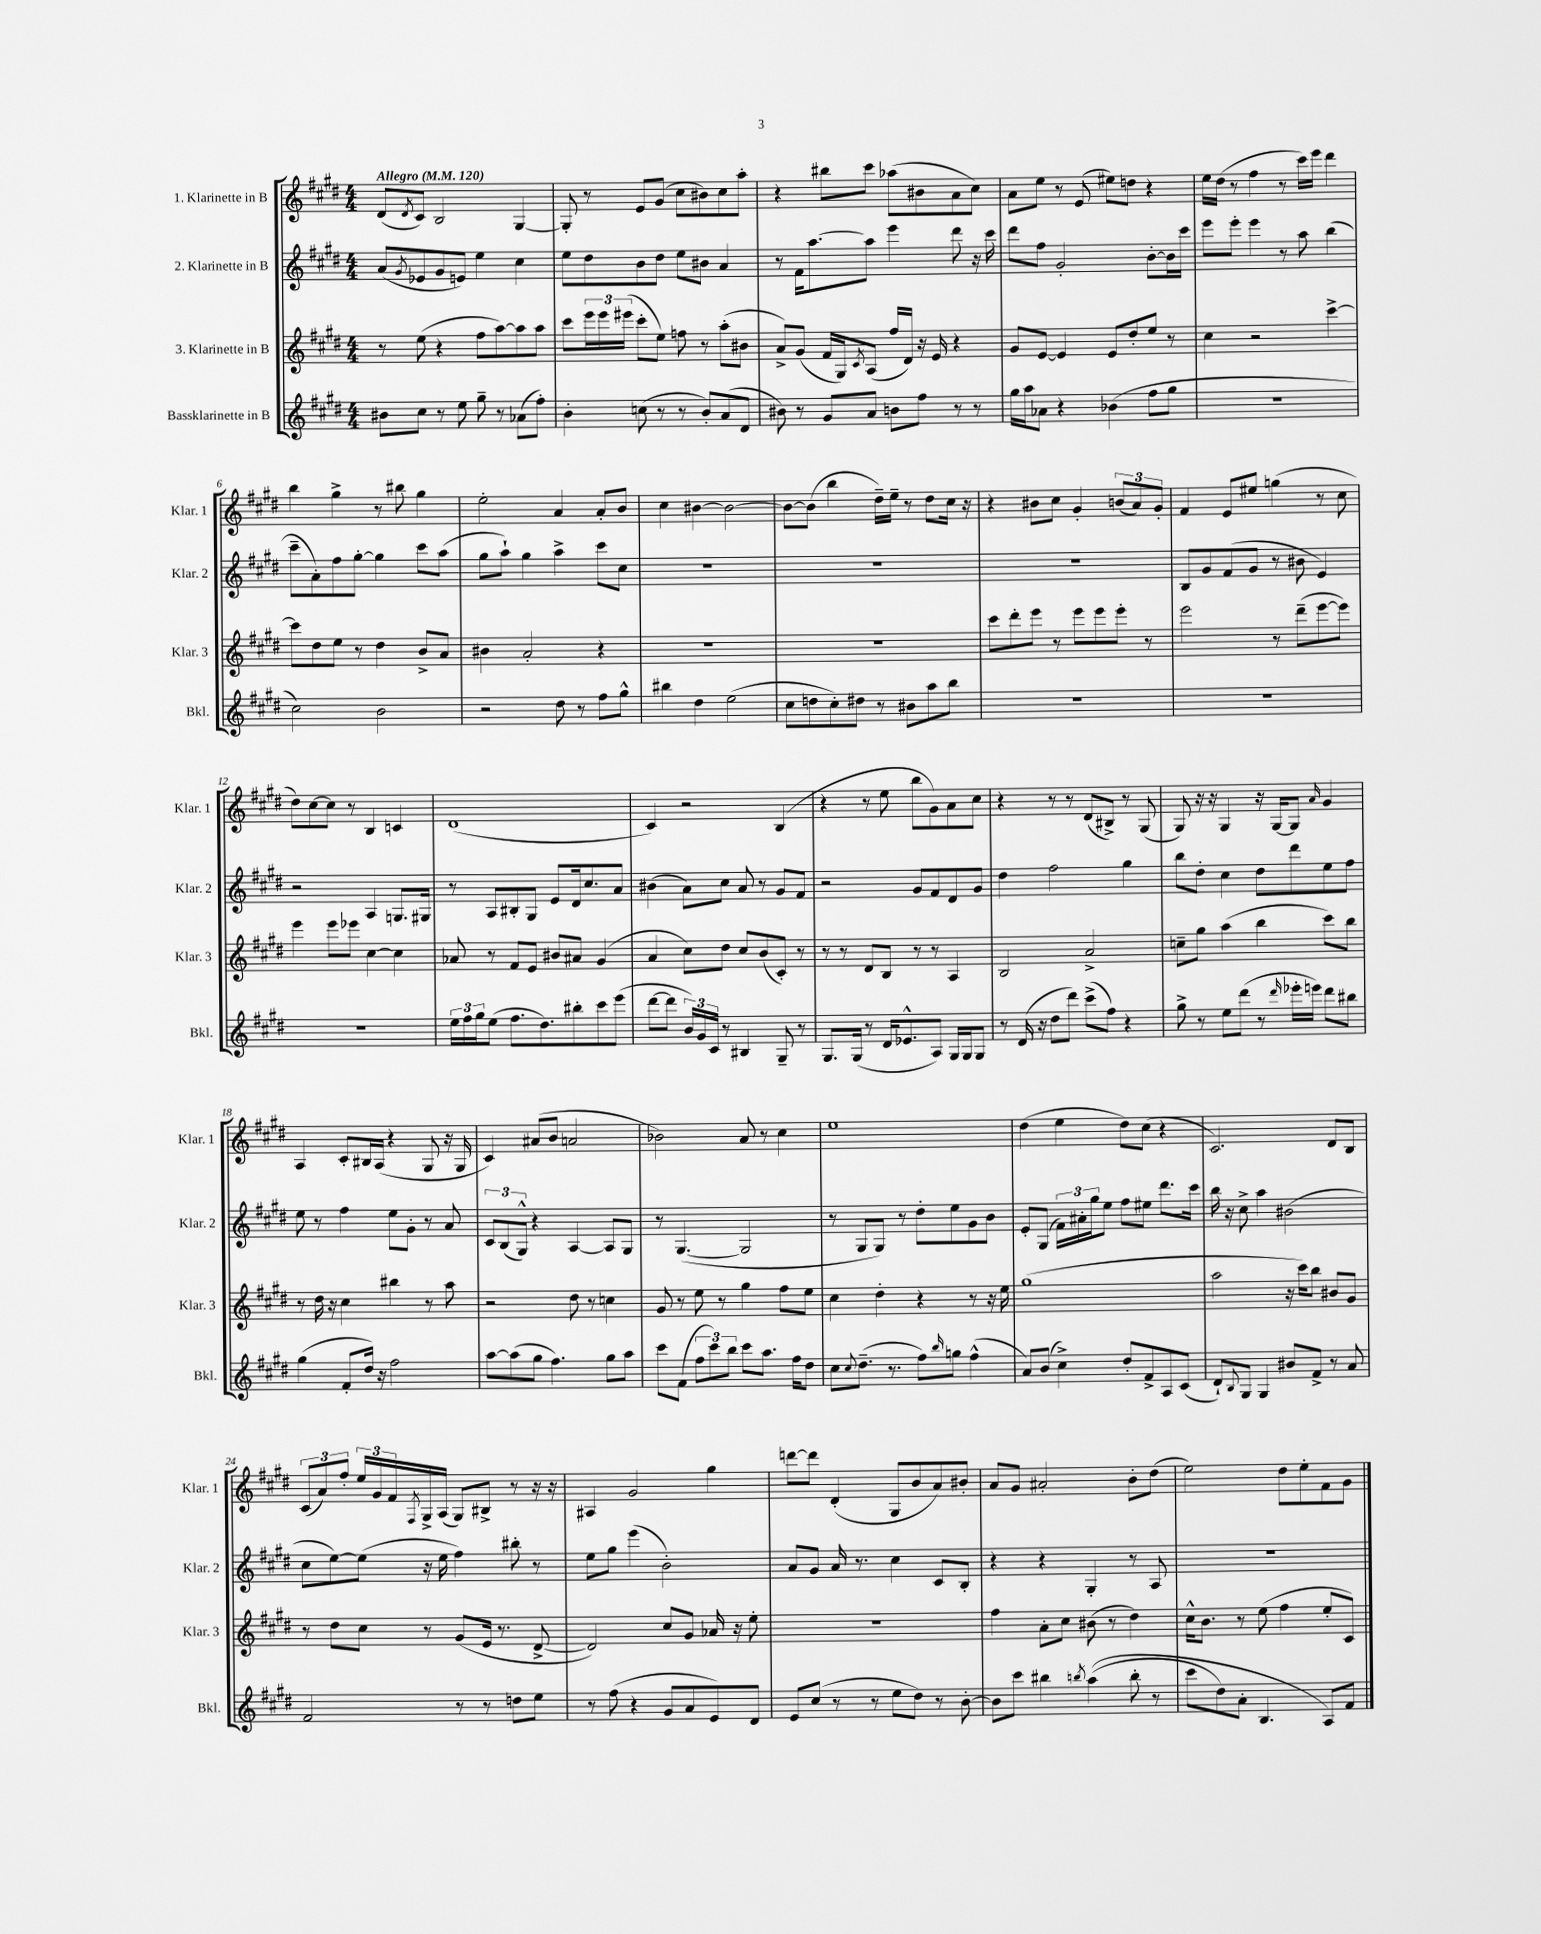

**kern	**kern	**kern	**kern
*staff4	*staff3	*staff2	*staff1
*clefG2	*clefG2	*clefG2	*clefG2
*k[f#c#g#d#]	*k[f#c#g#d#]	*k[f#c#g#d#]	*k[f#c#g#d#]
*M4/4	*M4/4	*M4/4	*M4/4
*MM120	*MM120	*MM120	*MM120
8b#	8r	(8a	(8d#
.	.	8qg#	8qd#
8cc#	(8ee	8e-	8c#)
8r	4r	8g#	2B
8ee	.	8e)	.
8gg#~	8ff#	4ee	.
8r	[8aa)	.	.
(8a-	8aa]	4cc#	[4G#
8ff#')	8aa	.	.
=	=	=	=
4b'	8ccc#	8ee	8G#']
.	24eee	8dd#	8r
.	24eee	.	.
.	(24eee#	.	.
(8cc	8ccc#'	8b	8e
8r	8ee)	8dd#	(8g#
8r	8ff	8ee	8cc#
8b')	8r	8b#	8b#)
(8a	(8aa'	4a	8cc#
8d#	8b#	.	8aa'
=	=	=	=
8b#)	8a^)	8r	4r
8r	(8g#	16f#	.
.	.	[8.aa	.
8g#	16f#	.	8bb#
.	16G#)	.	.
.	8qc#	.	.
8a	(8A	8aa]	8ccc#
8b	16ff#	4eee	(8aa-
.	16d#)	.	.
8ff#	16r	.	8b#
.	16e	.	.
8r	4r	8ddd#	8a
8r	.	16r	8cc#)
.	.	16ccc#	.
=	=	=	=
16gg#	8g#	8ddd#	8a
16aa	.	.	.
8a-	[8e	8ff#	8ee
4r	4e]	2g#'	8r
.	.	.	(8e
(4b-	8e	.	8ee#)
.	8dd#'	.	8dd
8ff#	8ee	[8b'	4r
8gg#	8r	16b]	.
.	.	16ccc#	.
=	=	=	=
1r	4cc#	8eee	16ee
.	.	.	(16dd#
.	.	8eee'	8r
.	2r	4eee	4ff#
.	.	8r	8r
.	.	8aa	16ccc#)
.	.	.	16eee
.	[4ccc#^	(4bb	4ddd#
=	=	=	=
2cc#)	8ccc#]	8ccc#~	4bb
.	8dd#	8a')	.
.	8ee	8ff#	4gg#^
.	8r	[8gg#'	.
2b	4dd#	4gg#]	8r
.	.	.	8bb#
.	8b^	8ccc#	4gg#
.	8a	(8aa	.
=	=	=	=
2r	4b#	8gg#	2ee'
.	.	8aa`)	.
.	2a'	4gg#	.
8dd#	.	4aa^	4a
8r	.	.	.
8ff#	4r	8ccc#	8a'
8gg#^^	.	8cc#	8b
=	=	=	=
4bb#	1r	1r	4cc#
4dd#	.	.	[4b#
(2ee	.	.	2b#_
=	=	=	=
8cc#	1r	1r	8b#_
8dd	.	.	(8b#]
8cc#')	.	.	4bb
8dd#	.	.	.
8r	.	.	16dd#~)
.	.	.	16ee~
8b#	.	.	8r
8aa	.	.	8dd#
8bb	.	.	16cc#
.	.	.	16r
=	=	=	=
1r	8ccc#	1r	4r
.	8ddd#'	.	.
.	8eee	.	8b#
.	8r	.	8cc#
.	8eee	.	4g#'
.	8eee	.	.
.	8eee'	.	(12b
.	.	.	12a)
.	8r	.	.
.	.	.	12g#'
=	=	=	=
1r	2eee	8B	4f#
.	.	8g#	.
.	.	(8f#	8e
.	.	8g#	8ee#
.	8r	8r	(4gg
.	(8ddd#~	8b#	.
.	[8eee	4e)	8r
.	8eee])	.	8cc#
=	=	=	=
1r	4eee	2r	8dd#)
.	.	.	[8cc#
.	8eee	.	8cc#]
.	8eee-	.	8r
.	[4cc#	4A	4B
.	4cc#]	8.G	4c
.	.	16G#	.
=	=	=	=
24ee	8a-	8r	(1d#
24ff#	.	.	.
24gg#	.	.	.
(8ee	8r	8A	.
8.ff#	8f#	8B#'	.
.	8e	8G#	.
8.dd#)	.	.	.
.	8b#	8e	.
8bb#'	8a#	16d#	.
.	.	8.cc#	.
8ccc#	(4g#	.	.
(8eee	.	8a	.
=	=	=	=
[8ddd#	4a	(4b#	4c#)
8ddd#]	.	.	.
24b)	8cc#)	8a)	2r
24g#	.	.	.
24c#	.	.	.
8r	8dd#	8cc#	.
4B#	8cc#	8a	.
.	(8b	8r	.
8G#~	8c#')	8g#	(4B
8r	8r	8f#	.
=	=	=	=
8.G#	8r	2r	4r
.	8r	.	.
(16G#	.	.	.
8r	8d#	.	8r
16d#	8B	.	8ee
8.e-^^	.	.	.
.	8r	8g#	8bb
8A)	8r	8f#	8g#)
16G#	4A	8d#	8a
16G#	.	.	.
8G#	.	8g#	8cc#
=	=	=	=
8r	2B	4dd#	4r
(16d#	.	.	.
16r	.	.	.
8dd#	.	2ff#	8r
8ddd#)	.	.	8r
(8ccc#^	2a^	.	(8d#
8ff#)	.	.	8B#^)
4r	.	4gg#	8r
.	.	.	(8G#
=	=	=	=
8gg#^	8cc~	8bb	8G#)
8r	8gg#	8dd#'	16r
.	.	.	16r
8ee	(4aa	4cc#	4G#
(8ddd#	.	.	.
8r	4bb	8dd#	16r
.	.	.	[16G#
16qqddd#	.	.	.
16eee-'	.	8ddd#	8G#]
16eee)	.	.	.
.	.	.	16qqa
8ddd#	8ccc#)	8ee	4g#
8bb#	8bb	8ff#	.
=	=	=	=
(4gg#	8r	8ee	4A
.	16dd#	8r	.
.	16r	.	.
8f#'	4cc#	4ff#	8c#'
16dd#)	.	.	16B#
16r	.	.	(16A
2ff#	4bb#	8ee	4r
.	.	8g#'	.
.	8r	8r	8G#
.	8aa	8a	16r
.	.	.	16G#
=	=	=	=
[8aa	2r	12c#	4c#)
.	.	(12B	.
(8aa]	.	.	.
.	.	12G#^^)	.
8gg#	.	4r	(8a#
4.ff#)	.	.	8b
.	8dd#	[4A	2a
.	8r	.	.
8gg#	4cc	8A]	.
8aa	.	8G#	.
=	=	=	=
8ccc#	8g#	8r	2b-)
(8f#	8r	([4.G#	.
12ff#	8ee	.	.
12ccc#)	.	.	.
.	8r	.	.
12bb	.	.	.
8ccc#	4gg#	2G#]	8a
8.aa	.	.	8r
.	8ff#	.	4cc#
16ff#	.	.	.
8dd#	8ee	.	.
=	=	=	=
8cc#	4cc#	8r	1ee
8qqcc#	.	.	.
(8.dd#~	.	8G#	.
.	4dd#'	8G#)	.
8.r	.	.	.
.	.	8r	.
8ff#)	4r	8dd#'	.
16qqbb	.	.	.
8gg	.	8ee	.
(4ff#^^	8r	8g#	.
.	16r	8b	.
.	16ee	.	.
=	=	=	=
8a)	(1gg#	8e'	(4dd#
(8b	.	(8G#	.
4cc#^)	.	24f#)	4ee
.	.	24a#'	.
.	.	24gg#	.
.	.	8ee	.
8dd#'	.	8ff#	8dd#)
8f#^	.	8ee#	(8cc#
8A	.	8.ddd#	4r
(8c#	.	.	.
.	.	16ccc#	.
=	=	=	=
8d#`)	2aa	16bb	2.c#)
.	.	16r	.
8qqB	.	.	.
8G#	.	8cc#^	.
4G#	.	4aa	.
8b#	16r	(2b#	.
.	16ccc#)	.	.
8f#^	8bb	.	.
8r	8b#	.	8d#
8a	8g#	.	8B
=	=	=	=
2f#	8r	8cc#	(12c#
.	.	.	12a)
.	8dd#	[8ee)	.
.	.	.	12ff#'
.	8cc#	(8ee]	24ee
.	.	.	24g#
.	.	.	24f#
.	.	.	8qF#
.	8r	16r	16G#^
.	.	16ee	(16A
8r	(8g#	4ff#)	8G#)
8r	16e	.	8B#^
.	8.r	.	.
8dd	.	8bb#'	8r
8ee	[8d#^	8r	16r
.	.	.	16r
=	=	=	=
8r	2d#])	8ee	4A#
(8ff#	.	8gg#	.
4r	.	(4eee	2g#
8g#	8cc#	2b')	.
8a	8g#	.	.
8e)	16a-	.	4gg#
.	16r	.	.
8d#	8ee'	.	.
=	=	=	=
8e	1r	8a	[8ddd
(8cc#	.	8g#	8ddd]
8r	.	16a	(4d#'
.	.	8.r	.
8r	.	.	.
8ee	.	4cc#	8G#
8dd#)	.	.	8b
8r	.	8c#	8a)
[8b'	.	8B'	8b#'
=	=	=	=
8b]	4ff#	4r	8a
8ccc#	.	.	8g#
4bb#	8a'	4r	2a#'
.	8cc#	.	.
8qbb	.	.	.
&((4aa	(8b#	4G#'	.
.	8r	.	.
8bb'	4dd#)	8r	8b'
8r	.	8A	(8dd#
=	=	=	=
8ccc#	16cc#^^	1r	2ee)
.	8.b	.	.
8dd#)	.	.	.
8a'	8r	.	.
4.B	(8ee	.	.
.	4ff#	.	8dd#
.	.	.	8ee'
8A&)	8ee'	.	8f#
8f#	8c#)	.	8g#
==	==	==	==
*-	*-	*-	*-
